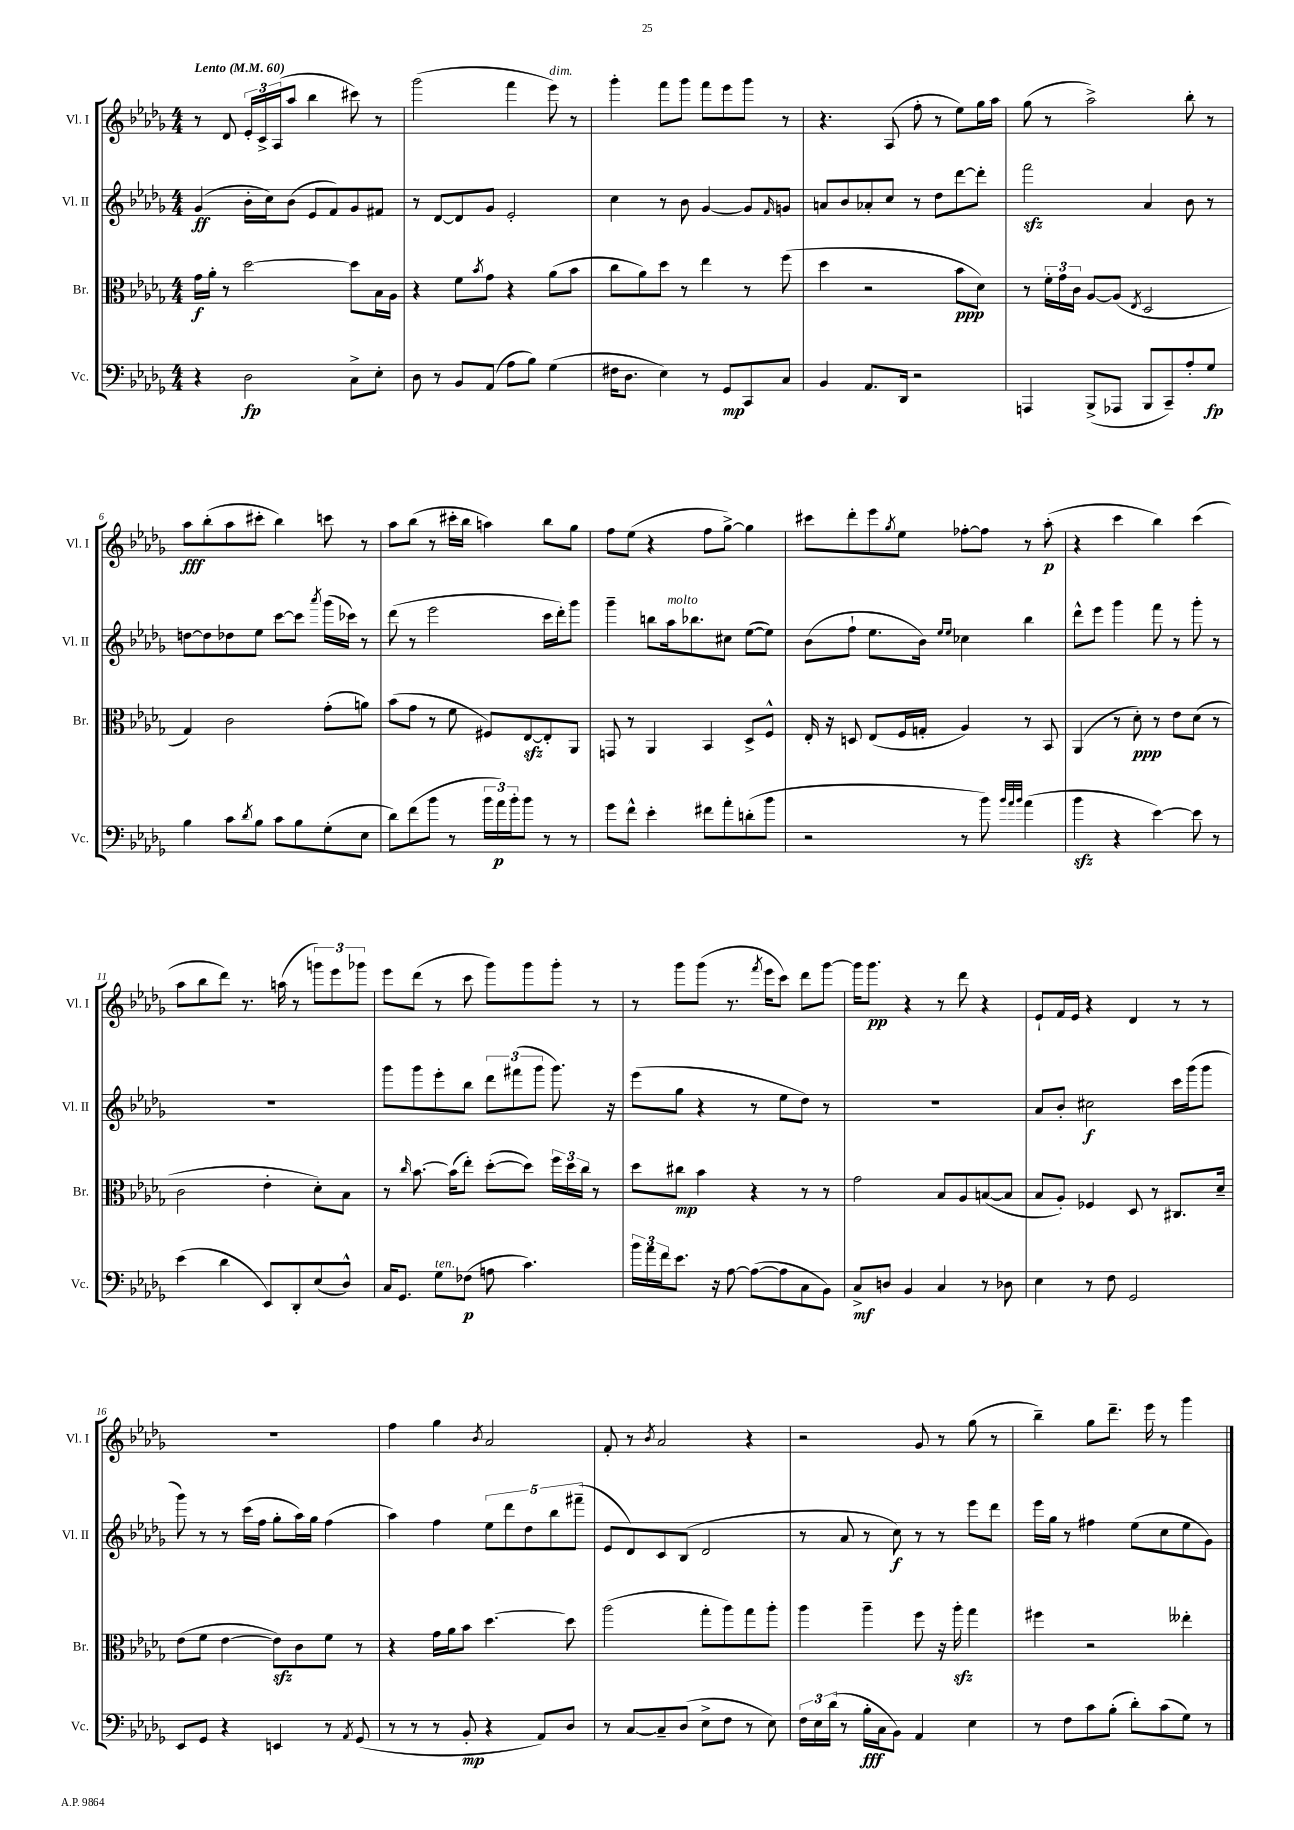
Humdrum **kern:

**kern	**dynam	**kern	**dynam	**kern	**dynam	**kern	**dynam
*part4	*part4	*part3	*part3	*part2	*part2	*part1	*part1
*staff4	*staff4	*staff3	*staff3	*staff2	*staff2	*staff1	*staff1
*I"Vc.	*	*I"Br.	*	*I"Vl. II	*	*I"Vl. I	*
*I'Vc.	*	*I'Br.	*	*I'Vl. II	*	*I'Vl. I	*
*clefF4	*	*clefC3	*	*clefG2	*	*clefG2	*
*k[b-e-a-d-g-]	*	*k[b-e-a-d-g-]	*	*k[b-e-a-d-g-]	*	*k[b-e-a-d-g-]	*
*M4/4	*	*M4/4	*	*M4/4	*	*M4/4	*
*MM60	*	*MM60	*	*MM60	*	*MM60	*
=1	=1	=1	=1	=1	=1	=1	=1
!	!	!	!	!	!	!LO:TX:a:B:t=Lento	!
4r	.	16g-\LL	f	(4g-/	ff	8r	.
.	.	16a-'\JJ	.	.	.	.	.
.	.	8r	.	.	.	8d-/	.
2D-\	fp	[2dd-\	.	16b-'\LL	.	24e-'/LL	.
.	.	.	.	.	.	24c^/	.
.	.	.	.	16cc\J)	.	.	.
.	.	.	.	.	.	(24A-/J	.
.	.	.	.	(8b-\J	.	8aa-/J	.
.	.	.	.	8e-/L	.	4bb-\	.
.	.	.	.	8f/)	.	.	.
8C^\L	.	8dd-\L]	.	8g-/	.	8ccc#X\)	.
8E-'\J	.	16B-\L	.	8f#X/J	.	8r	.
.	.	16A-\JJ	.	.	.	.	.
=2	=2	=2	=2	=2	=2	=2	=2
8D-\	.	4r	.	8r	.	(2ggg-\	.
8r	.	.	.	[8d-/L	.	.	.
8BB-/L	.	8f\L	.	8d-/]	.	.	.
.	.	8qb-/	.	.	.	.	.
(8AA-/J	.	8g-\J	.	8g-/J	.	.	.
8A-\L	.	4r	.	2e-'/	.	4fff\	.
8B-\J)	.	.	.	.	.	.	.
!	!	!	!	!	!	!LO:TX:a:i:t=dim.	!
(4G-\	.	(8a-\L	.	.	.	8eee-\)	.
.	.	8b-\J	.	.	.	8r	.
=3	=3	=3	=3	=3	=3	=3	=3
16F#X\KL	.	8cc\L	.	4cc\	.	4ggg-'\	.
8.D-\J	.	.	.	.	.	.	.
.	.	8a-\)	.	.	.	.	.
4E-\)	.	8dd-\J	.	8r	.	8fff\L	.
.	.	8r	.	8b-\	.	8ggg-\J	.
8r	.	4ee-\	.	[4g-/	.	8fff\L	.
8GG-/L	mp	.	.	.	.	8eee-\	.
8CC/	.	8r	.	8g-/L]	.	8ggg-\J	.
.	.	.	.	16qqf/	.	.	.
8C/J	.	(8ff\	.	8gn/J	.	8r	.
=4	=4	=4	=4	=4	=4	=4	=4
4BB-/	.	4dd-\	.	8an/L	.	4.r	.
.	.	.	.	8b-/	.	.	.
8.AA-/L	.	2r	.	8a-X'/	.	.	.
.	.	.	.	8cc/J	.	(8A-/	.
16DD-/Jk	.	.	.	.	.	.	.
2r	.	.	.	8r	.	8ff'\	.
.	.	.	.	8dd-\L	.	8r	.
.	.	8b-\L	ppp	[8ddd-\	.	8ee-\L)	.
.	.	8d-\J)	.	8ddd-'\J]	.	16gg-\L	.
.	.	.	.	.	.	16aa-\JJ	.
=5	=5	=5	=5	=5	=5	=5	=5
4AAAn/	.	8r	.	2fffzz\	.	(8gg-\	.
.	.	24f'\LL	.	.	.	8r	.
.	.	24g-\	.	.	.	.	.
.	.	24c\JJ	.	.	.	.	.
(8BBB-^/L	.	[8A-/L	.	.	.	2aa-^\)	.
8AAA-X/J	.	(8A-/J]	.	.	.	.	.
.	.	8qE-/	.	.	.	.	.
8BBB-/L	.	2D-/	.	4a-/	.	.	.
8CC~/)	.	.	.	.	.	.	.
8A-'/	.	.	.	8b-\	.	8bb-'\	.
8G-/J	fp	.	.	8r	.	8r	.
!!LO:LB:g=z
=6	=6	=6	=6	=6	=6	=6	=6
4B-\	.	4G-/)	.	[8ddn\L	.	8aa-\L	fff
.	.	.	.	8dd\]	.	(8bb-'\	.
8c\L	.	2c\	.	8dd-X\	.	8aa-\	.
8qd-/	.	.	.	.	.	.	.
8B-\J	.	.	.	8ee-\J	.	8ccc#X'\J	.
8c\L	.	.	.	[8ccc\L	.	4bb-\)	.
8B-\	.	.	.	8ccc\J]	.	.	.
.	.	.	.	8qaaa-/	.	.	.
(8G-'\	.	(8g-'\L	.	(16ggg-\LL	.	8cccn\	.
.	.	.	.	16ccc-X\JJ)	.	.	.
8E-\J	.	8an\J)	.	8r	.	8r	.
=7	=7	=7	=7	=7	=7	=7	=7
8d-\L)	.	(8b-\L	.	(8ddd-\	.	8aa-\L	.
(8f\	.	8g-\J	.	8r	.	(8bb-\J	.
8b-\J	.	8r	.	2eee-\	.	8r	.
8r	.	8f\	.	.	.	16ccc#X'\LL	.
.	.	.	.	.	.	16bb-\JJ	.
24b-\LL	.	8F#X/L)	.	.	.	4aan\)	.
24a-\)	p	.	.	.	.	.	.
24b-'\J	.	.	.	.	.	.	.
8b-\J	.	[8E-zz/	.	.	.	.	.
8r	.	8E-'/]	.	16ccc\LL	.	8bb-\L	.
.	.	.	.	16ddd-'\J)	.	.	.
8r	.	8AA-/J	.	8ggg-\J	.	8gg-\J	.
=8	=8	=8	=8	=8	=8	=8	=8
8g-\L	.	8GGn/	.	4ggg-~\	.	8ff\L	.
8f^^\J	.	8r	.	.	.	(8ee-\J	.
4e-'\	.	4AA-/	.	8bbn\L	.	4r	.
!	!	!	!	!LO:TX:a:i:t=molto	!	!	!
.	.	.	.	16aa-\k	.	.	.
.	.	.	.	8.bb-X\	.	.	.
8f#X\L	.	4BB-/	.	.	.	8ff\L	.
8a-'\	.	.	.	8cc#X\J	.	[8gg-^\J)	.
(8dn'\	.	8D-^/L	.	([8ee-\L	.	4gg-\]	.
8b-\J	.	8F^^/J	.	8ee-\J])	.	.	.
=9	=9	=9	=9	=9	=9	=9	=9
2r	.	16E-'/	.	(8b-\L	.	8ccc#X\L	.
.	.	16r	.	.	.	.	.
.	.	8Dn/	.	8ff`\J	.	8ddd-'\	.
.	.	(8E-/L	.	8.ee-\L	.	8eee-\	.
.	.	.	.	.	.	8qgg-/	.
.	.	16F/L	.	.	.	8ee-\J	.
.	.	16Gn'/JJ	.	16b-\Jk)	.	.	.
.	.	.	.	16qqee-/LL	.	.	.
.	.	.	.	16qqee-/JJ	.	.	.
8r	.	4A-/)	.	4cc-X\	.	[8ff-X'\L	.
8b-\)	.	.	.	.	.	8ff-\J]	.
32qqb-/LLL	.	.	.	.	.	.	.
32qqa-/	.	.	.	.	.	.	.
32qqb-/JJJ	.	.	.	.	.	.	.
(4a-\	.	8r	.	4bb-\	.	8r	.
.	.	8BB-/	.	.	.	(8aa-'\	p
=10	=10	=10	=10	=10	=10	=10	=10
4b-zz\	.	(4AA-/	.	8ddd-^^\L	.	4r	.
.	.	.	.	8eee-\J	.	.	.
4r	.	8r	.	4ggg-\	.	4ccc\	.
.	.	8d-'\)	ppp	.	.	.	.
[4e-\)	.	8r	.	8fff\	.	4bb-\)	.
.	.	8e-\L	.	8r	.	.	.
8e-\]	.	(8d-\J	.	8ggg-'\	.	(4ccc\	.
8r	.	8r	.	8r	.	.	.
!!LO:LB:g=z
=11	=11	=11	=11	=11	=11	=11	=11
(4e-\	.	2c\	.	1r	.	8aa-\L	.
.	.	.	.	.	.	8bb-\	.
4d-\	.	.	.	.	.	8ddd-\J)	.
.	.	.	.	.	.	8.r	.
8EE-/L)	.	4e-'\	.	.	.	.	.
.	.	.	.	.	.	(16aan\	.
8DD-'/	.	.	.	.	.	8r	.
(8E-/	.	8d-'\L)	.	.	.	12gggn\L)	.
.	.	.	.	.	.	12eee-\	.
8D-^^/J)	.	8B-\J	.	.	.	.	.
.	.	.	.	.	.	12ggg-X\J	.
=12	=12	=12	=12	=12	=12	=12	=12
16C/KL	.	8r	.	8ggg-\L	.	8eee-\L	.
8.GG-/J	.	.	.	.	.	.	.
.	.	16qqcc/	.	.	.	.	.
.	.	[8.b-\	.	8ggg-\	.	(8ddd-\J	.
!LO:TX:a:i:t=ten.	!	!	!	!	!	!	!
8G-\L	.	.	.	8eee-'\	.	8r	.
.	.	(16b-\KL]	.	.	.	.	.
(8F-X\J	p	8ee-'\J)	.	8bb-\J	.	8ccc\	.
8An\	.	([8dd-'\L	.	12ddd-\L	.	8ggg-\L)	.
.	.	.	.	(12fff#X\	.	.	.
4.c\)	.	8dd-\J])	.	.	.	8ggg-\	.
.	.	.	.	12ggg-\J	.	.	.
.	.	24ff\LL	.	8.ggg-\)	.	8ggg-'\J	.
.	.	24dd-\	.	.	.	.	.
.	.	24cc\JJ	.	.	.	.	.
.	.	8r	.	.	.	8r	.
.	.	.	.	16r	.	.	.
=13	=13	=13	=13	=13	=13	=13	=13
24b-\LL	.	8dd-\L	.	(8eee-\L	.	8r	.
24a-\	.	.	.	.	.	.	.
24f\J	.	.	.	.	.	.	.
8.e-\J	.	8cc#X\J	mp	8gg-\J	.	8ggg-\L	.
.	.	4b-\	.	4r	.	(8ggg-\J	.
16r	.	.	.	.	.	.	.
[8A-\	.	.	.	.	.	8.r	.
(8A-\L_	.	4r	.	8r	.	.	.
.	.	.	.	.	.	8qfff/	.
.	.	.	.	.	.	16eee-\KL	.
8A-\]	.	.	.	8ee-\L	.	8ccc\J)	.
8C\	.	8r	.	8dd-\J)	.	8ddd-\L	.
8BB-\J)	.	8r	.	8r	.	[8ggg-\J	.
=14	=14	=14	=14	=14	=14	=14	=14
8C^/L	mf	2g-\	.	1r	.	16ggg-\KL]	.
.	.	.	.	.	.	8.ggg-\J	pp
8Dn/J	.	.	.	.	.	.	.
4BB-/	.	.	.	.	.	4r	.
4C/	.	8B-/L	.	.	.	8r	.
.	.	8A-/	.	.	.	8ddd-\	.
8r	.	([8Bn/	.	.	.	4r	.
8D-X\	.	8B/J]	.	.	.	.	.
=15	=15	=15	=15	=15	=15	=15	=15
4E-\	.	8B-/L	.	8a-/L	.	8e-`/L	.
.	.	8A-'/J)	.	8b-'/J	.	16f/L	.
.	.	.	.	.	.	16e-/JJ	.
8r	.	4F-X/	.	2cc#X\	f	4r	.
8F\	.	.	.	.	.	.	.
2GG-/	.	8D-/	.	.	.	4d-/	.
.	.	8r	.	.	.	.	.
.	.	8.C#X/L	.	16ccc\LL	.	8r	.
.	.	.	.	(16ggg-\J	.	.	.
.	.	.	.	8ggg-\J	.	8r	.
.	.	16d-~/Jk	.	.	.	.	.
!!LO:LB:g=z
=16	=16	=16	=16	=16	=16	=16	=16
8EE-/L	.	(8e-\L	.	8ggg-\)	.	1r	.
8GG-/J	.	8f\J	.	8r	.	.	.
4r	.	[4e-\	.	8r	.	.	.
.	.	.	.	(16ccc\LL	.	.	.
.	.	.	.	16ff\JJ	.	.	.
4EEn/	.	8e-zz\L])	.	8gg-'\L	.	.	.
.	.	8c\	.	16aa-\L)	.	.	.
.	.	.	.	16gg-\JJ	.	.	.
8r	.	8f\J	.	(4ff\	.	.	.
8qAA-/	.	.	.	.	.	.	.
(8GG-/	.	8r	.	.	.	.	.
=17	=17	=17	=17	=17	=17	=17	=17
8r	.	4r	.	4aa-\)	.	4ff\	.
8r	.	.	.	.	.	.	.
8r	.	16g-\LL	.	4ff\	.	4gg-\	.
.	.	16a-\J	.	.	.	.	.
8BB-'/	mp	8b-\J	.	.	.	.	.
.	.	.	.	.	.	8qb-/	.
4r	.	[4.dd-\	.	10ee-\L	.	2a-/	.
.	.	.	.	10ddd-\	.	.	.
.	.	.	.	10dd-\	.	.	.
8AA-/L)	.	.	.	.	.	.	.
.	.	.	.	10bb-\	.	.	.
8D-/J	.	8dd-\]	.	.	.	.	.
.	.	.	.	(10fff#X~\J	.	.	.
=18	=18	=18	=18	=18	=18	=18	=18
8r	.	(2aa-\	.	8e-/L	.	8f'/	.
[8C/L	.	.	.	8d-/)	.	8r	.
.	.	.	.	.	.	8qb-/	.
8C~/]	.	.	.	8c/	.	2a-/	.
(8D-/J	.	.	.	(8B-/J	.	.	.
8E-^\L	.	8gg-'\L	.	2d-/	.	.	.
8F\J	.	8aa-\)	.	.	.	.	.
8r	.	8gg-\	.	.	.	4r	.
8E-\)	.	8aa-'\J	.	.	.	.	.
=19	=19	=19	=19	=19	=19	=19	=19
24F\LL	.	4aa-\	.	8r	.	2r	.
24E-\	.	.	.	.	.	.	.
(24d-\JJ	.	.	.	.	.	.	.
8r	.	.	.	8a-/	.	.	.
16B-'\LL	fff	4aa-~\	.	8r	.	.	.
16C\J	.	.	.	.	.	.	.
8BB-\J)	.	.	.	8cc\)	f	.	.
4AA-/	.	8ff\	.	8r	.	8g-/	.
.	.	16r	.	8r	.	8r	.
.	.	16aa-zz'\	.	.	.	.	.
4E-\	.	4gg-\	.	8eee-\L	.	(8gg-\	.
.	.	.	.	8ddd-\J	.	8r	.
=20	=20	=20	=20	=20	=20	=20	=20
8r	.	4ff#X\	.	16eee-\LL	.	4bb-~\)	.
.	.	.	.	16gg-\JJ	.	.	.
8F\L	.	.	.	8r	.	.	.
8c\	.	2r	.	4ff#X\	.	8gg-\L	.
(8B-'\J	.	.	.	.	.	8.ddd-~\J	.
8d-'\L)	.	.	.	(8ee-\L	.	.	.
.	.	.	.	.	.	16eee-\	.
(8c\	.	.	.	8cc\	.	8r	.
8G-\J)	.	4ee--X'\	.	8ee-\	.	4ggg-\	.
8r	.	.	.	8g-\J)	.	.	.
==	==	==	==	==	==	==	==
*-	*-	*-	*-	*-	*-	*-	*-
